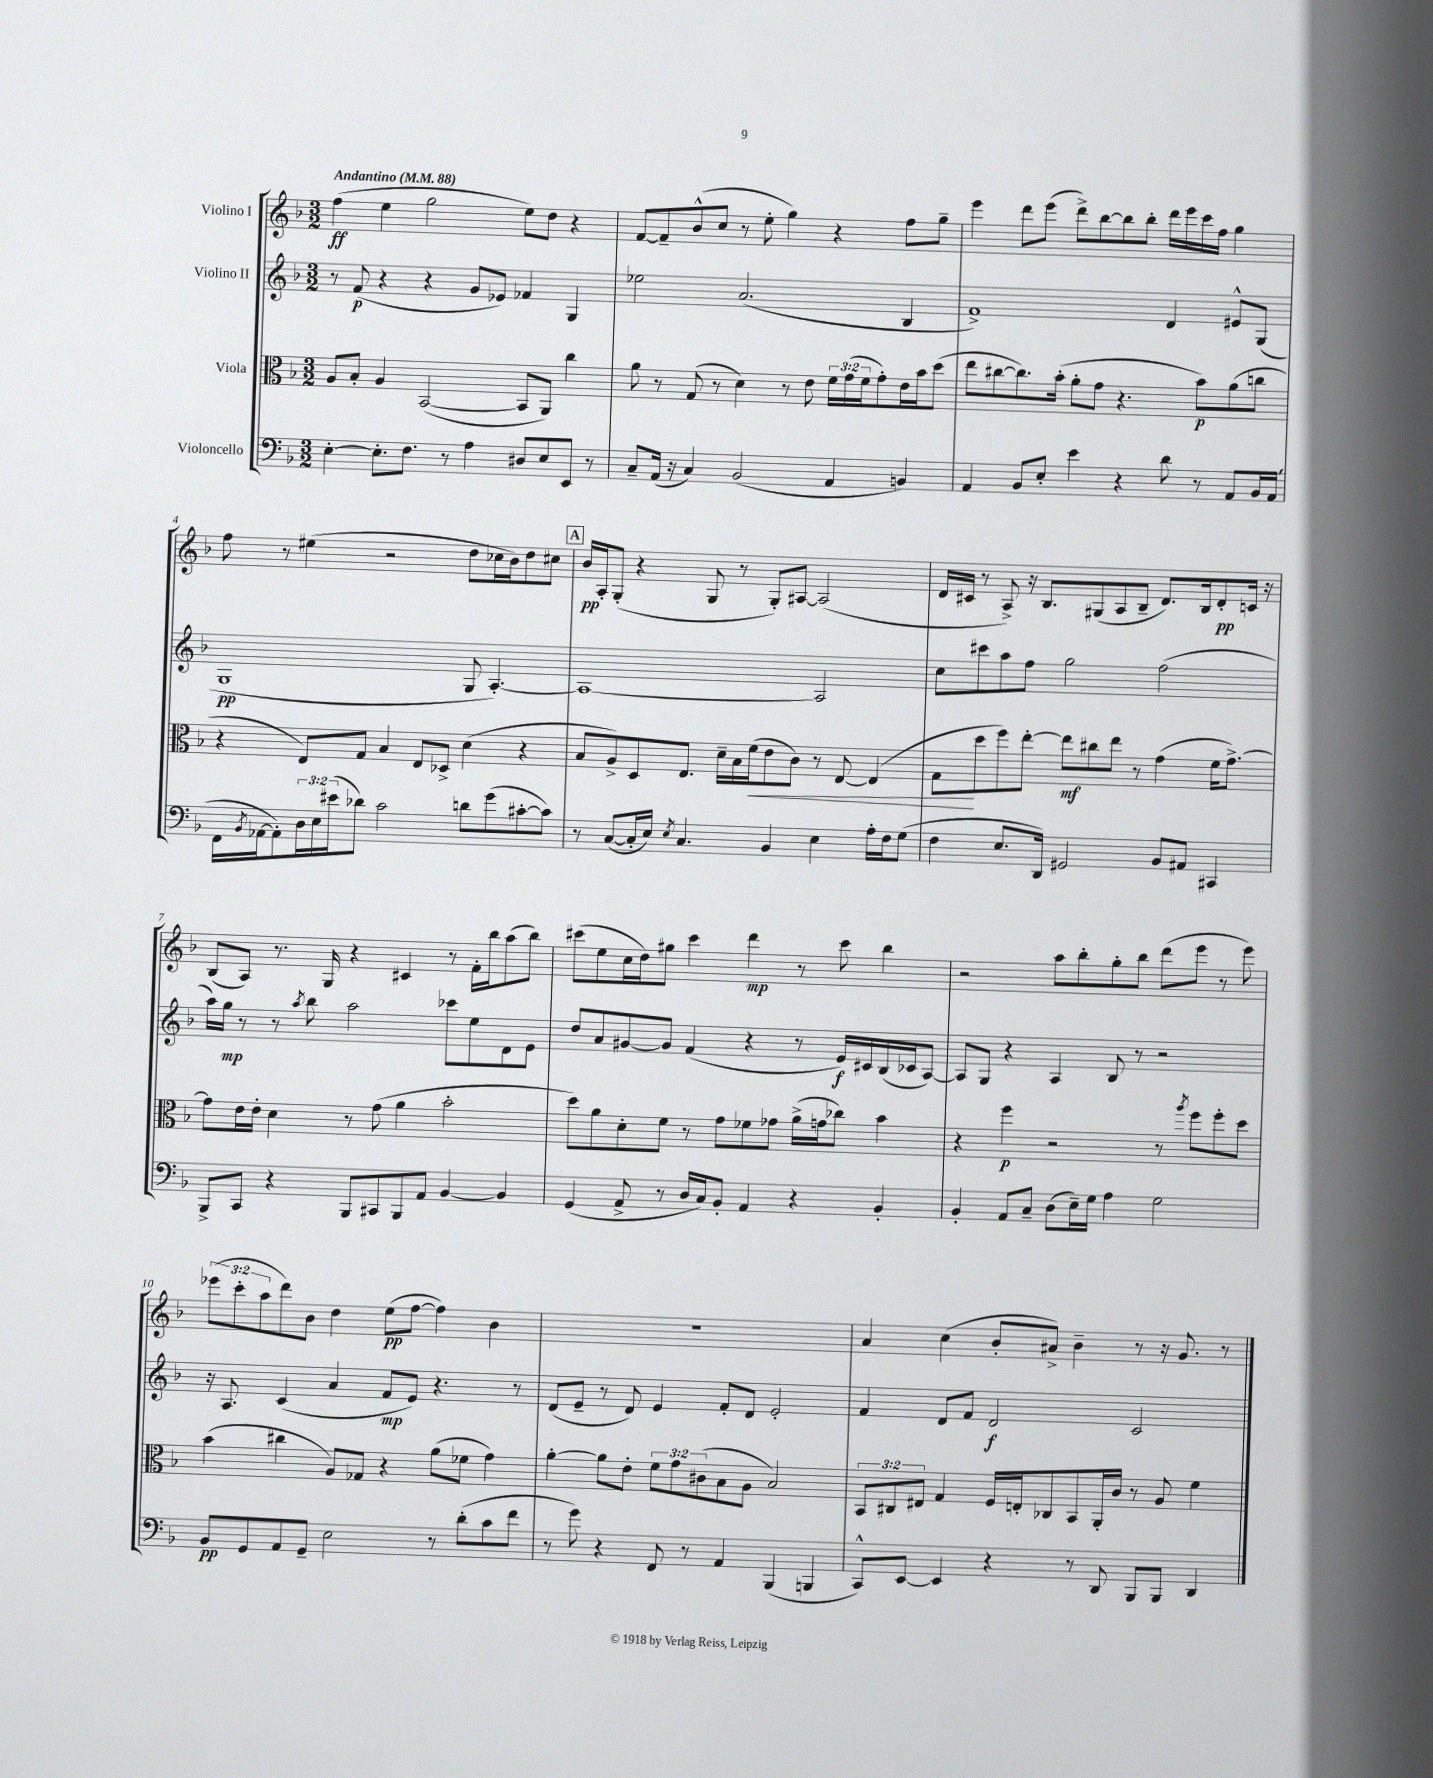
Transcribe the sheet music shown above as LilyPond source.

<<
\new StaffGroup <<
\new Staff = "s0" \with { instrumentName = "Violino I" } {
    \clef treble \key f \major \numericTimeSignature \time 3/2 \override Staff.TupletNumber.text = #tuplet-number::calc-fraction-text \tempo "Andantino" 4 = 88
    f''4\ff( e''4 g''2 e''8) d''8 r4 |
    f'8~ f'8-- bes'8-^( c''8 r8 e''8-. g''4) r4 f''8 g''8-- |
    e'''4 d'''8 e'''8( d'''8->) bes''8~ bes''8 bes''8-. d'''16 e'''16 c'''16 f''16 g''4 |
    f''8 r8 eis''4( r2 d''8 ces''16 bes'16) d''8 cis''8 |
    \mark \markup { \box "A" } bes'16\pp a16-. g8-.( r4 g8 r8 g8-.) ais8~ ais2( |
    d'16 cis'16 r8 a8->) r16 bes8. gis8( a8 bes8-- d'8.) bes16 d'8-.\pp c'16 r16 |
    bes8( a8) r8. g16 r4 cis'4 r8 f'16-. bes''16 a''8( bes''8) |
    cis'''8( e''8 c''16 d''16) gis''8 cis'''4 d'''4\mp r8 cis'''8 bes''4 |
    r2 a''8 bes''8-. g''8-. bes''8 d'''8( e'''8 r8 e'''8) |
    \tuplet 3/2 { ees'''8( c'''8-. a''8 } d'''8) bes'8 d''4 e''8\pp( f''8~ f''4) bes'4 |
    R1. |
    a'4 c''4( bes'8-. ais'8->) bes'4-- r8 r16 g'8. r8 \bar "|." |
}
\new Staff = "s1" \with { instrumentName = "Violino II" } {
    \clef treble \key f \major \numericTimeSignature \time 3/2
    r8 f'8\p( r4 r4 g'8 ees'8) fes'4 g4 |
    ees''2 a'2.( bes4 |
    f'1->) d'4 eis'8-^ g8( |
    g1\pp g8 a4.~-.) |
    \mark \markup { \box "A" } a1~ a2 |
    c''8 cis'''8 a''8 f''8 g''2 f''2( |
    a''16) g''16\mp r8 r8 \acciaccatura { a''8 } bes''8 a''2 ces'''8 e''8 d'8 e'8 |
    d''8 a'8 gis'8~ gis'8 f'4( r4 r8 e'16\f) cis'16 bes16( ces'16 a8~) |
    a8 g8 r4 a4 bes8 r8 r2 |
    r16 a8. c'4( a'4 f'8\mp e'8) r4. r8 |
    d'8( e'8-- r8 d'8) e'4 f'8-. d'8 e'2-. |
    f'4 d'8 f'8 d'2\f c'2 \bar "|." |
}
\new Staff = "s2" \with { instrumentName = "Viola" } {
    \clef alto \key f \major \numericTimeSignature \time 3/2 \override Staff.TupletNumber.text = #tuplet-number::calc-fraction-text
    a8 bes8-. a4 bes,2~( bes,8 a,8) c''4 |
    a'8 r8 g8( r8 d'4) r8 e'8 \tuplet 3/2 { f'16 g'16( f'16 } g'8-.) e'16 bes'16 d''8( |
    e''8 cis''8~ cis''8.) bes'16-.( a'8-. g'8 r4. bes'8\p) a'8( c''8 |
    r4 e8) g8 bes4 e8 des8-> d'4( r4 |
    \mark \markup { \box "A" } bes8 a8->) d8 e8. d'16-- bes16 f'16\<( e'8 c'8) r8 e8~ e4( |
    g8\! d''8 f''8) e''8~-. e''8\mf cis''8 e''8 r8 g'4( f'16 g'8.~->) |
    g'8 e'16 e'16-. d'4 r8 g'8( a'4 bes'2-. |
    d''8) a'8 d'8-. f'8 r8 g'8 fes'8 ges'8 a'16->( g'16 ces''8) bes'4 |
    r4 f''4\p r2 r8 \acciaccatura { a''8 } f''8 f''8-. d''8 |
    bes'4( cis''4 a8) ges8 r4 a'8( fes'8 g'4) |
    a'4~-. a'8 e'8-. \tuplet 3/2 { f'8 g'8 cis'8( } bes8 a8 bes2) |
    \tuplet 3/2 { bes,8 cis8 eis8 } g4 f16 e16-. ces8 bes,8 a,16-. c'16 r8 a8 f'4 \bar "|." |
}
\new Staff = "s3" \with { instrumentName = "Violoncello" } {
    \clef bass \key f \major \numericTimeSignature \time 3/2 \override Staff.TupletNumber.text = #tuplet-number::calc-fraction-text
    e4~-. e8.-. f8. r8 a4 dis8 e8 e,8 r8 |
    c8-- a,16( r16 c4) bes,2( a,4 b,4) |
    a,4 bes,8 e8-. e'4 r4 d'8 r8 a,8 bes,16 a,16( |
    f,16 \acciaccatura { bes,8 } aes,16~ aes,8-.) \tuplet 3/2 { d16 e16 eis'16( } des'8) c'2 d'8 g'8( cis'8~-. cis'8) |
    \mark \markup { \box "A" } r8 c8~( c16-. e16) \acciaccatura { e8 } c4. bes,4 e4 a16-. f16 g8( |
    f4 e8. d,16) gis,2 bes,8 ais,8 cis,4 |
    bes,,8-> c,8 r4 bes,,8 cis,8 bes,,8 a,8 bes,4~ bes,4 |
    g,4( a,8-> r8 d16 c16) bes,8-. a,4 r4 bes,4-. |
    bes,4-. a,8 c8-- d8( e16--) g16 a4 g2 |
    bes,8\pp g,8 a,8 g,8-- e2 r8 d'8-.( c'8 f'8 |
    r8 g'8) r4 f,8 r8 a,4 bes,,4( b,,4 |
    c,8-^) e,8~ e,4 r4 r8 d,8 bes,,8 bes,,8 d,4 \bar "|." |
}
>>
>>
